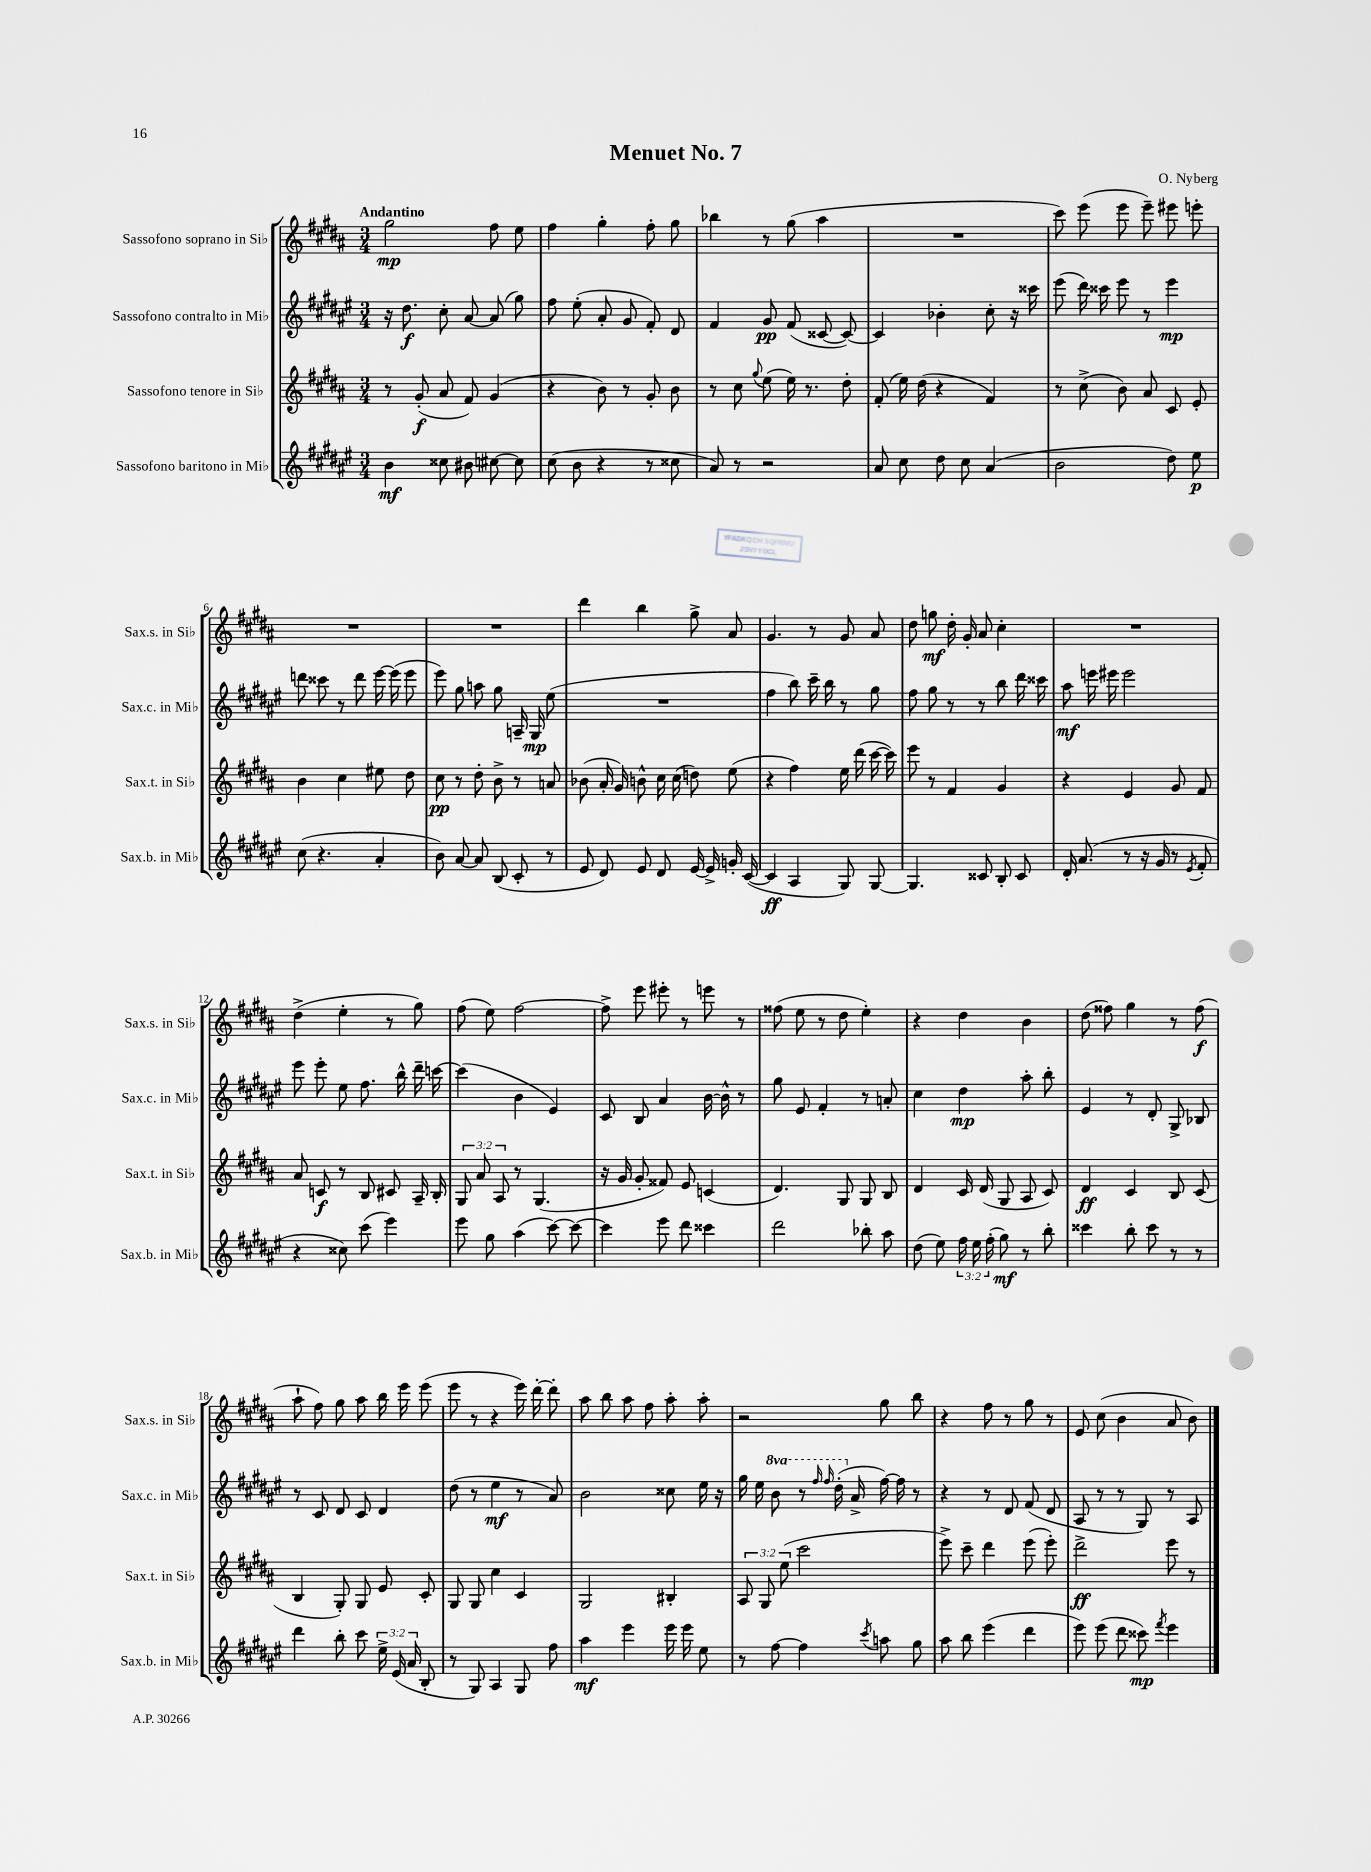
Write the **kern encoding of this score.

**kern	**kern	**kern	**kern
*staff4	*staff3	*staff2	*staff1
*clefG2	*clefG2	*clefG2	*clefG2
*k[f#c#g#d#a#e#]	*k[f#c#g#d#a#]	*k[f#c#g#d#a#e#]	*k[f#c#g#d#a#]
*M3/4	*M3/4	*M3/4	*M3/4
4b\	8r	16r	2gg#\
.	.	8.dd#\	.
.	(8g#'/	.	.
8cc##\	8a#/	8cc#'\	.
8b#\	8f#/)	[8a#/	.
[8cc#\	(4g#/	(8a#/]	8ff#\
8cc#\]	.	8gg#\)	8ee\
=	=	=	=
(8cc#\	4r	8ff#\	4ff#\
8b\	.	(8ee#'\	.
4r	8b\)	8a#'/	4gg#'\
.	8r	8g#/	.
8r	8g#'/	8f#'/)	8ff#'\
8cc##\	8b\	8d#/	8gg#\
=	=	=	=
8a#/)	8r	4f#/	4bb-\
8r	8cc#\	.	.
.	8qqgg#/	.	.
2r	(8ee\	8g#/	8r
.	16ee\)	(8f#/	(8gg#\
.	8.r	.	.
.	.	[8c##/	4aa#\
.	8dd#'\	8c##/_)	.
=	=	=	=
8a#/	(8f#'/	4c##/]	2.r
8cc#\	16ee\)	.	.
.	(16dd#\	.	.
8dd#\	4r	4b-'\	.
8cc#\	.	.	.
(4a#/	4f#/)	8cc#'\	.
.	.	16r	.
.	.	16ccc##\	.
=	=	=	=
2b\	8r	(8eee#\	8ccc#\)
.	(8cc#^\	16ddd#\)	(8eee\
.	.	16ccc##\	.
.	8b\)	8eee#\	8eee\
.	8a#/	8r	8eee~\)
8dd#\)	8c#/	4eee#\	8eee#\
8ee#\	8e'/	.	8eee'\
=	=	=	=
(8cc#\	4b\	8ddd\	2.r
4.r	.	8ccc##\	.
.	4cc#\	8r	.
.	.	8ddd\	.
4a#'/	8ee#\	[16eee#\	.
.	.	(16eee#\]	.
.	8dd#\	8eee#\	.
=	=	=	=
8b\)	8cc#\	8eee#\)	2.r
[8a#/	8r	8gg#\	.
8a#/]	8dd#'\	8aa\	.
(8B/	8b^\	8gg#\	.
8c#'/	8r	16A~/	.
.	.	16G#/	.
8r	8a/	(8ee#\	.
=	=	=	=
8e#/	(8b-\	2.r	4ddd#\
8d#/)	16a#'/	.	.
.	16g#/)	.	.
8e#/	8b^^\	.	4bb\
8d#/	16cc#\	.	.
.	(16cc#\	.	.
[16e#/	8dd\)	.	8gg#^\
16e#^/]	.	.	.
16g'/	(8ee\	.	8a#/
([16c#/	.	.	.
=	=	=	=
4c#/]	4r	4ff#\	4.g#/
4A#/	4ff#\)	8bb\)	.
.	.	16ccc#~\	8r
.	.	16bb\	.
8G#/)	16ee\	8r	8g#/
.	(16ddd#\	.	.
[8G#/	[16ccc#\	8gg#\	8a#/
.	16ccc#\])	.	.
=	=	=	=
4.G#/]	8eee\	8ff#\	8dd#\
.	8r	8gg#\	8gg\
.	4f#/	8r	16dd#'\
.	.	.	16g#'/
8c##/	.	8r	8a#/
8B'/	4g#/	8bb\	4cc#'\
8c##/	.	16ddd#\	.
.	.	16ccc##\	.
=	=	=	=
16d#'/	4r	8aa#\	2.r
(8.a#/	.	.	.
.	.	16eee\	.
.	.	16eee#\	.
8r	4e/	2eee#\	.
16r	.	.	.
16g#/	.	.	.
8r	8g#/	.	.
8qe#/	.	.	.
8f#'/	8f#/	.	.
=	=	=	=
4r	8a#/	8eee#\	(4dd#^\
.	8c/	8eee#'\	.
8cc##\)	8r	8ee#\	4ee'\
(8ccc#\	8B/	8.ff#\	.
4eee#\)	8c#/	.	8r
.	.	16bb^^\	.
.	16A#~/	16ddd#~\	8gg#\)
.	16B'/	[16ccc\	.
=	=	=	=
8eee#\	12G#/	(4ccc\]	(8ff#\
.	12a#/	.	.
8gg#\	.	.	8ee\)
.	12A#/	.	.
(4aa#\	8r	4b\	[2ff#\
.	(4.G#/	.	.
[8ccc#\)	.	4e#/)	.
8ccc#\_	.	.	.
=	=	=	=
4ccc#\]	16r	8c#/	8ff#^\]
.	16g#/	.	.
.	8g#'/	8B/	8eee\
8eee#\	8f##/)	4a#/	8eee#'\
8ddd#\	8e/	.	8r
4ccc##\	(4c/	[16b\	8eee\
.	.	16b^^\]	.
.	.	8r	8r
=	=	=	=
2ddd#\	4.d#/)	8gg#\	(8ff##\
.	.	8e#/	8ee\
.	.	4f#'/	8r
.	8G#/	.	8dd#\
8bb-'\	8G#/	8r	4ee'\)
8aa#\	8B/	8a'/	.
=	=	=	=
(8dd#\	4d#/	4cc#\	4r
8ee#\)	.	.	.
24ff#\	16c#/	4dd#\	4dd#\
24ee#\	.	.	.
.	(16d#/	.	.
(24ff#'\	.	.	.
8gg#\)	8G#/	.	.
8r	8A#/	8aa#'\	4b\
8bb'\	8c#/)	8bb'\	.
=	=	=	=
4ccc##\	4d#/	4e#/	(8dd#\
.	.	.	8ff##\)
8bb'\	4c#/	8r	4gg#\
8ccc##\	.	8d#'/	.
8r	8B/	8G#^/	8r
8r	(8c#/	8B-/	(8ff##\
=	=	=	=
4ddd#\	4B/	8r	8aa#`\
.	.	8c#/	8ff#\)
8bb'\	8G#'/)	8d#/	8gg#\
8ccc#\	8G#/	8c#/	8aa#\
24ee#^\	8e/	4d#/	16bb\
(24e#/	.	.	.
.	.	.	16eee\
24a#/	.	.	.
8B'/	8c#'/	.	(8eee\
=	=	=	=
8r	8G#/	(8dd#\	8eee\
8G#/)	8G#/	8r	8r
4A#/	4cc#\	4ee#\	4r
8G#/	4c#/	8r	16eee\)
.	.	.	[16ddd#'\
8ff#\	.	8a#/)	8ddd#'\]
=	=	=	=
4aa#\	2G#/	2b\	8aa#\
.	.	.	8bb\
4eee#\	.	.	8aa#\
.	.	.	8ff#\
16eee#\	4B#'/	8cc##\	8aa#'\
16eee#\	.	.	.
8ee#\	.	16ee#\	8aa#'\
.	.	16r	.
=	=	=	=
8r	12A#/	16gg#\	2r
.	.	16ee#\	.
.	12G#/	.	.
[8ff#\	.	8bb\	.
.	(12ee\	.	.
4ff#\]	2ccc#\	8r	.
.	.	16qqfff#/	.
.	.	16qqfff#/	.
.	.	(16ddd#'\	.
.	.	16a#^/	.
8qccc#/	.	.	.
8aa\	.	[16ff#\)	8gg#\
.	.	16ff#\]	.
8gg#\	.	8r	8bb\
=	=	=	=
8aa#\	8eee^\)	4r	4r
8bb\	8ccc#~\	.	.
(4eee#\	4ddd#\	8r	8ff#\
.	.	8d#/	8r
4ddd#\	(8eee\	(8f#/	8gg#\
.	8eee'\)	8d#/	8r
=	=	=	=
8eee#\)	2ddd#^\	8A#/	8e/
(8eee#\	.	8r	(8cc#\
8ddd#\	.	8r	4b\
8ccc##\)	.	8G#/)	.
8qfff#/	.	.	.
4eee#\	8eee\	8r	8a#/
.	8r	8A#/	8b\)
==	==	==	==
*-	*-	*-	*-
